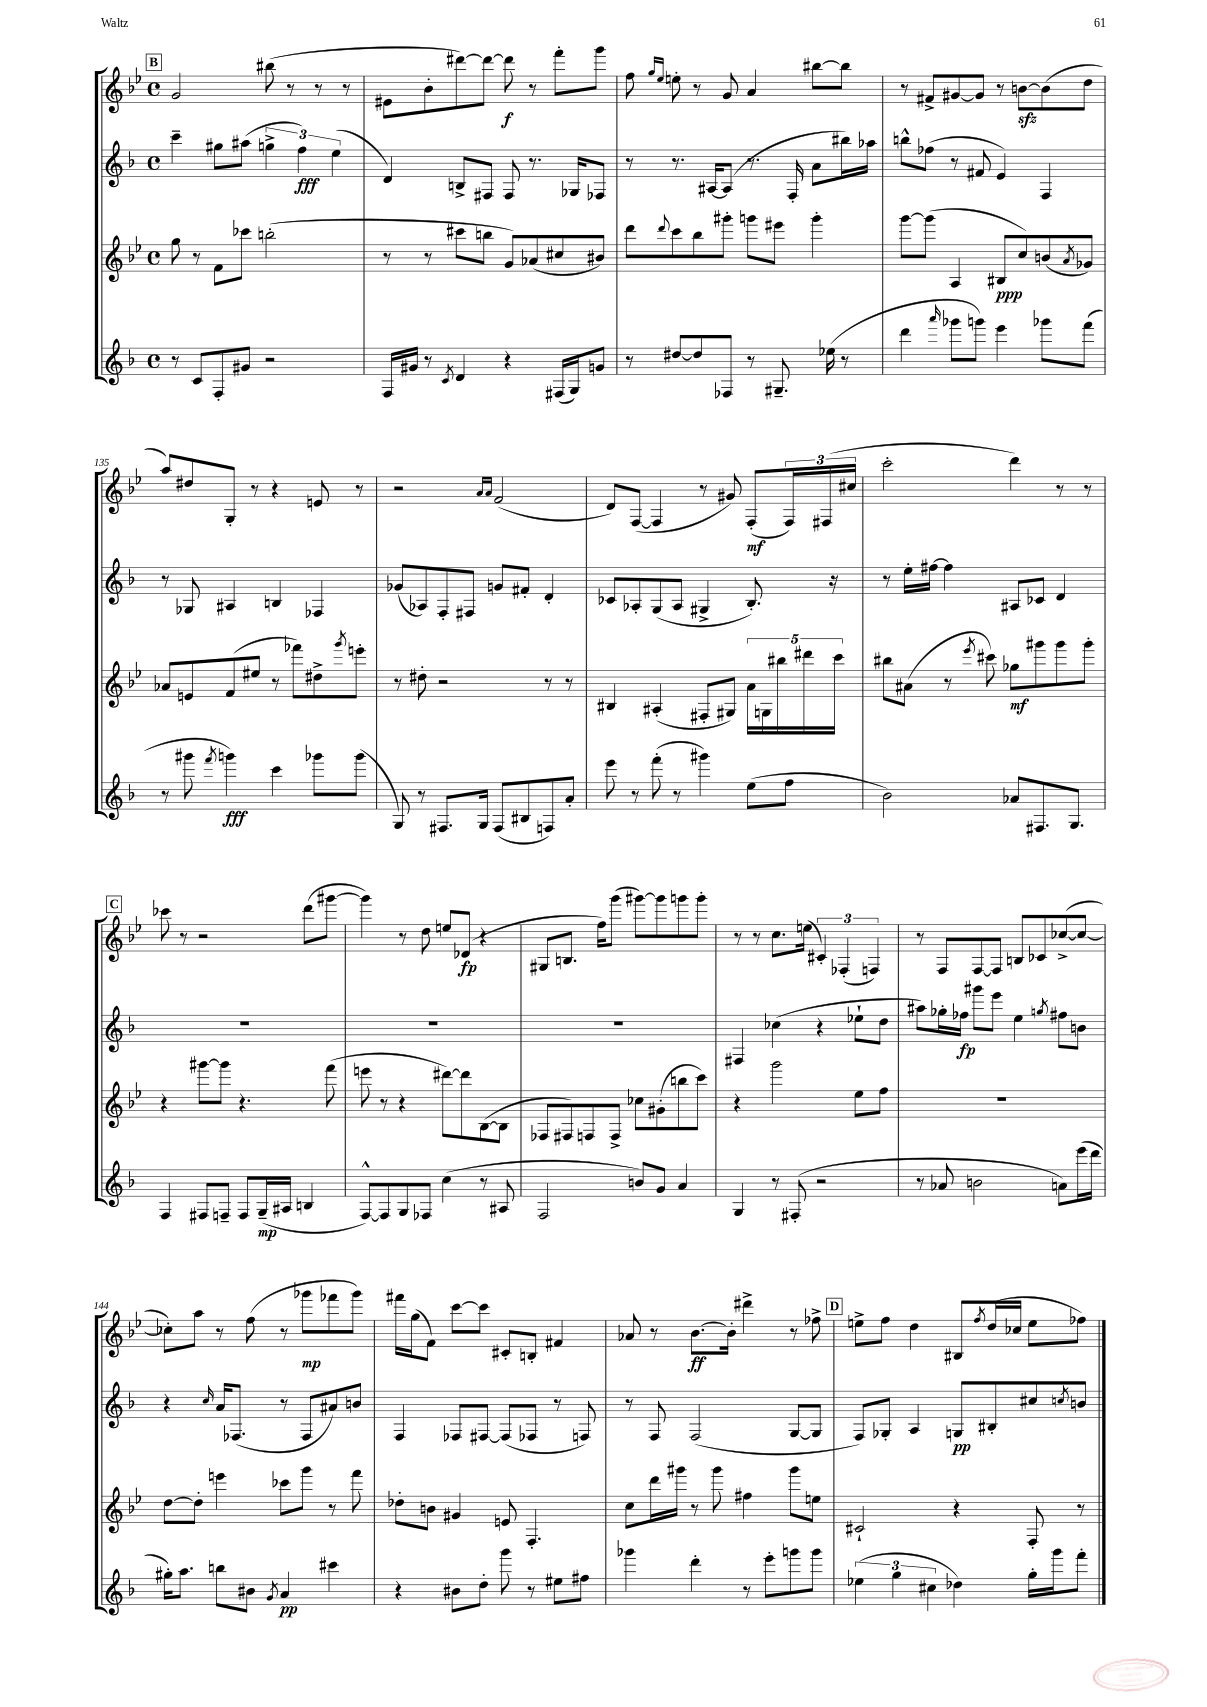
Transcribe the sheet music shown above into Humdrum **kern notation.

**kern	**kern	**kern	**kern
*staff4	*staff3	*staff2	*staff1
*clefG2	*clefG2	*clefG2	*clefG2
*k[b-]	*k[b-e-]	*k[b-]	*k[b-e-]
*M4/4	*M4/4	*M4/4	*M4/4
*met(c)	*met(c)	*met(c)	*met(c)
8r	8gg	4ccc~	2g
8c	8r	.	.
8F'	8f	8gg#	.
8g#	8ccc-	(8aa#	.
2r	(2bb'	6gg^	(8bb#
.	.	.	8r
.	.	6ff)	.
.	.	.	8r
.	.	(6ee	.
.	.	.	8r
=	=	=	=
16F	8r	4d)	8e#
16g#	.	.	.
8r	8r	.	8b-'
8qc	.	.	.
4d	8ccc#	8B^	[8ddd#)
.	8bb	8F#	8ddd#_
4r	8g)	8F#	8ddd#]
.	(8a-	8.r	8r
(16F#	8cc#	.	8fff'
16G)	.	16G-	.
8g	8b#)	8F-	8ggg
=	=	=	=
8r	8ddd	8r	8ff
.	.	.	16qqgg
.	8qqddd	.	16qqee-
[8dd#	8ccc	8.r	8ee'
8dd#]	8bb-	.	8r
.	.	[16A#	.
8F-	8ggg#'	(8A#]	8g
8r	8ggg	8.r	4a
8.G#~	8eee#	.	.
.	.	16F'	.
.	4ggg'	8a	[8bb#
(16ee-	.	.	.
8r	.	16bb#)	8bb#]
.	.	16aa-	.
=	=	=	=
4ddd	[8ggg	8bb^^	8r
.	(8ggg]	(8ff-	8f#^
16qqaaa	.	.	.
8ggg-	4A	8r	[8g#
8ggg)	.	8f#	8g#]
4eee	8B#	4e)	8r
.	8cc)	.	[8b
8ggg-	(8b	4F	(8b]
.	8qa	.	.
(8fff	8g-)	.	8dd
=	=	=	=
8r	8a-	8r	8aa)
8ggg#	8e	8G-	8dd#
8qfff	.	.	.
4ggg)	(8f	4A#	8G'
.	8ee#	.	8r
4ccc	8r	4B	4r
.	8fff-)	.	.
8ggg-	8dd#^	4F-	8e
.	8qggg	.	.
(8ggg-	8eee'	.	8r
=	=	=	=
8G)	8r	(8g-	2r
8r	8dd#'	8A-)	.
8.F#	2r	8F'	.
.	.	8F#	.
16G	.	.	.
.	.	.	16qqa
.	.	.	16qqa
(8F#	.	8g	(2f
8B#	.	8f#'	.
8F)	8r	4d'	.
8a'	8r	.	.
=	=	=	=
8eee	4B#	8c-	8d)
8r	.	8A-'	([8F
(8fff'	(4A#'	(8G	4F]
8r	.	8A-	.
4ggg#)	8F#'	4G#^	8r
.	8G#)	.	8g#)
(8ee	20a	8.B-')	(8F'
.	20G	.	.
.	20bb#	.	.
8ff	.	.	24F)
.	20ddd#	.	.
.	.	.	(24F#
.	.	16r	.
.	20ccc	.	.
.	.	.	24cc#
=	=	=	=
2b-)	8bb#	8r	2ccc'
.	(8a#	16ee'	.
.	.	[16ff#	.
.	8r	4ff#]	.
.	8qeee-	.	.
.	8ccc#)	.	.
8a-	8gg-	8A#	4ddd)
8.F#	8ggg#	8c-	.
.	8ggg#	4d	8r
8.G	.	.	.
.	8ggg#'	.	8r
=	=	=	=
4F	4r	1r	8ccc-
.	.	.	8r
8F#	[8ggg#	.	2r
8F~	8ggg#]	.	.
8F	4.r	.	.
(16G~	.	.	.
16A#	.	.	.
4B	.	.	(8ddd
.	(8fff	.	[8ggg#
=	=	=	=
[8F^^)	8eee	1r	4ggg#])
8F]	8r	.	.
8G	4r	.	8r
8F-	.	.	8dd
(4cc	[8ddd#)	.	8ee
.	8ddd#]	.	(8d-
8r	([8B-	.	4r
8A#	8B-]	.	.
=	=	=	=
2F	8F-	1r	8G#
.	8F#)	.	8.B
.	8F	.	.
.	.	.	16ff)
.	8F^	.	(8ggg
8b)	8cc-	.	[8ggg#)
8g	(8g#'	.	8ggg#]
4a	8bb	.	8ggg
.	8ccc)	.	8ggg'
=	=	=	=
4G	4r	4F#	8r
.	.	.	8r
8r	2ggg	(4cc-	8.cc
(8F#'	.	.	.
.	.	.	(16ee
2r	.	4r	6c#')
.	.	.	(6F-'
.	8ee-	8ee-`	.
.	.	.	6F)
.	8ff	8dd	.
=	=	=	=
8r	1r	8aa#)	8r
8a-	.	16gg-'	8F
.	.	16ff-	.
2b	.	8ggg#	[8F
.	.	8eee	8F]
.	.	4ee	8B
.	.	.	8c-
.	.	8qgg	.
8a)	.	8ff#	([8cc-^
(16eee	.	8b	8cc-_
16ddd	.	.	.
=	=	=	=
16gg#')	[8dd	4r	8cc-'])
8.aa	.	.	.
.	8dd']	.	8aa
.	.	16qqcc	.
8bb	4eee	16a	8r
.	.	(8.F-	.
8b#	.	.	(8ff
8qg	.	.	.
4a	8ccc-	8r	8r
.	8ggg	8F-	8ggg-
4ccc#	8r	8a#)	8fff-
.	8fff	8b	8ggg-)
=	=	=	=
4r	8dd-'	4F	16fff#
.	.	.	(16gg
.	8b	.	8f)
8b#	4g#	8F-	[8ccc
8dd'	.	[8F#	8ccc]
8ggg	8e	(8F#]	8c#'
8r	4.F'	8F-	8B'
8ee#	.	8r	4f#
8ff#	.	8F)	.
=	=	=	=
4ggg-	8cc	8r	8a-
.	16ddd	8F	8r
.	16ggg#	.	.
4ddd'	8r	(2F	[8.b-
.	8ggg#	.	.
.	.	.	16b-']
8r	4ff#	.	4ddd#^
8eee'	.	.	.
8ggg	8ggg#	[8G	8r
8ggg	8ee	8G]	8ff-^
=	=	=	=
(6ee-	2c#`	8F)	8ee^
.	.	8G-'	8ff
6gg	.	.	.
.	.	4A	4dd
6cc#	.	.	.
4dd-)	4r	8G	8B#
.	.	.	8qff
.	.	8B#'	(16dd
.	.	.	16cc-
16gg'	8F'	8cc#	8ee
16ggg	.	.	.
.	.	8qcc	.
8fff'	8r	8b	8ff-)
==	==	==	==
*-	*-	*-	*-
